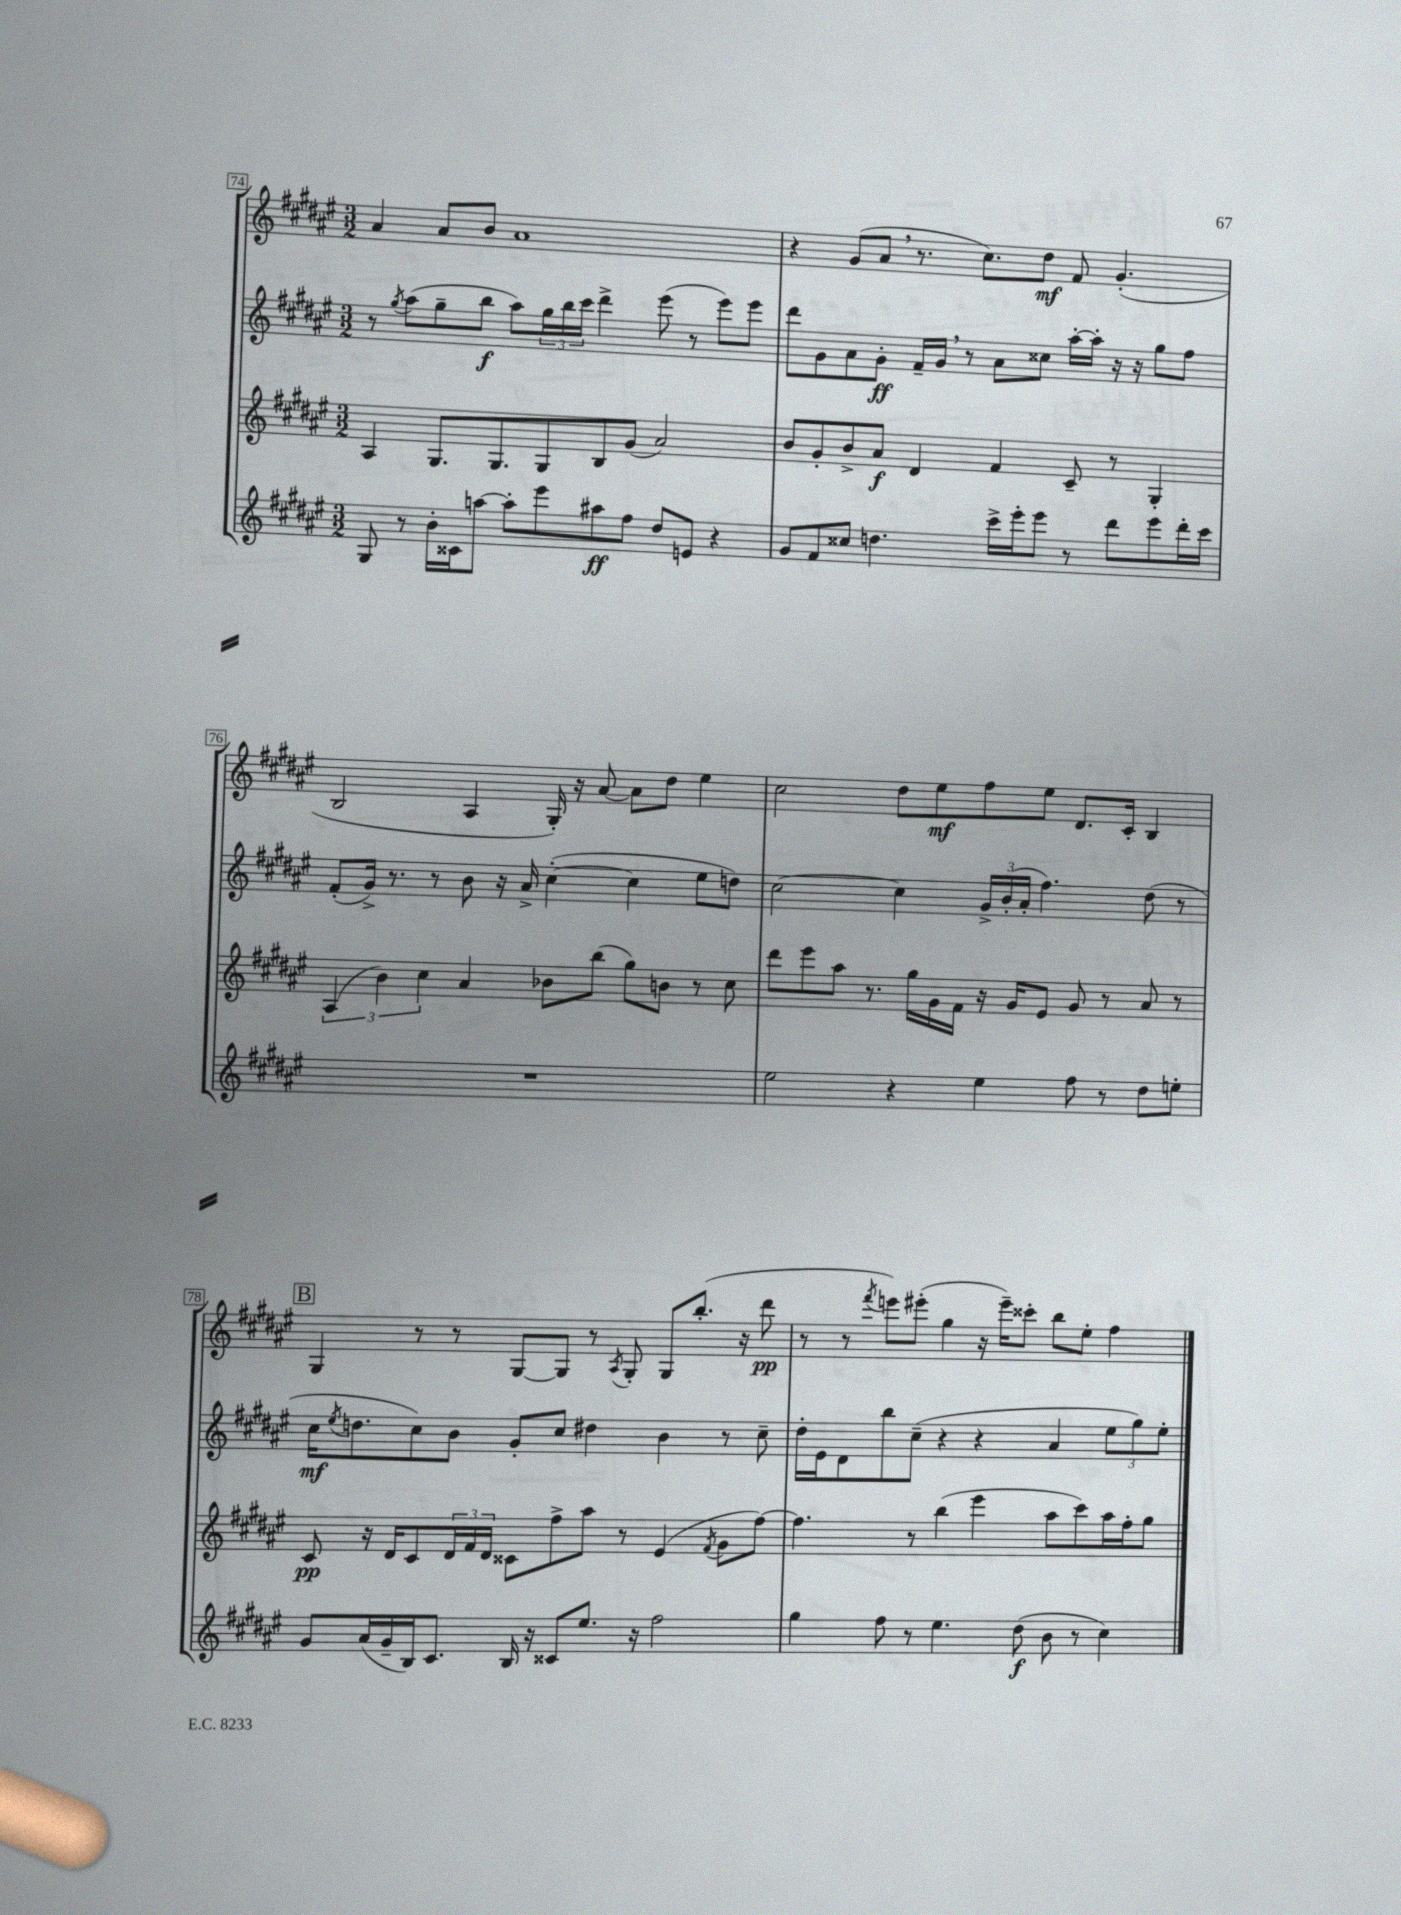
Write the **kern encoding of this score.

**kern	**kern	**kern	**kern
*staff4	*staff3	*staff2	*staff1
*clefG2	*clefG2	*clefG2	*clefG2
*k[f#c#g#d#a#e#]	*k[f#c#g#d#a#e#]	*k[f#c#g#d#a#e#]	*k[f#c#g#d#a#e#]
*M3/2	*M3/2	*M3/2	*M3/2
8G#/	4A#/	8r	4a#/
.	.	8qgg#/	.
8r	.	(8aa#\L	.
16b'\LL	8.G#/L	8gg#~\	8a#/L
16c##\J	.	.	.
[8aa\J	.	8bb\J	8b/J
.	8.G#/	.	.
8aa'\]L	.	8aa#\L)	1a#
8eee#\	8G#/	24gg#\L	.
.	.	24bb\	.
.	.	24ccc#\JJ	.
8aa#\	8B/	4ddd#^\	.
8ff#\J	(8g#/J	.	.
8dd#/L	2a#/)	(8eee#\	.
8e/J	.	8r	.
4r	.	8eee#\L)	.
.	.	8eee#\J	.
=	=	=	=
8g#/L	8b/L	8ddd#\L	4r
8f#/	8g#'/	8g#\	.
8cc##/J	8b^/	8a#\	(8g#/L
4.dd\	8a#/J	8g#'\J	8a#/J
.	4d#/	16f#~/LL	8.r
.	.	16g#/JJ	.
.	.	8r	.
.	.	.	8.cc#\L)
16ccc#^\LL	4f#/	8a#\L	.
16eee#'\J	.	.	.
8eee#\J	.	8cc##\J	8dd#\J
8r	8c#~/	[16aa#'\LL	8f#/
.	.	16aa#'\]JJ	.
8ddd#\L	8r	16r	(4.g#'/
.	.	16r	.
8eee#\	4G#'/	8gg#\L	.
16ddd#'\L	.	8ff#\J	.
16ccc#\JJ	.	.	.
=	=	=	=
1.r	(6A#/	(8f#'/L	2B/
.	.	16g#^/Jk)	.
.	6b\)	.	.
.	.	8.r	.
.	6cc#\	.	.
.	.	8r	.
.	4a#/	8b\	4A#/
.	.	16r	.
.	.	16a#^/	.
.	8b-\L	([4cc#'\	16G#'/)
.	.	.	16r
.	(8bb\J	.	[8a#/
.	8gg#\L)	4cc#\]	8a#\]L
.	8b\J	.	8dd#\J
.	8r	8ee#\L	4ee#\
.	8cc#\	8dd\J)	.
=	=	=	=
2ee#\	8ddd#\L	[2cc#\	2cc#\
.	8eee#\	.	.
.	8aa#\J	.	.
.	8.r	.	.
4r	.	4cc#\]	8dd#\L
.	16gg#\LL	.	.
.	16g#\	.	8ee#\
.	16f#\JJ	.	.
4ee#\	16r	24g#^/LL	8ff#\
.	.	(24b'/	.
.	16g#/LK	.	.
.	.	24a#'/JJ	.
.	8e#/J	4.ff#\)	8ee#\J
8ff#\	8g#/	.	8.d#/L
8r	8r	.	.
.	.	.	16c#'/Jk
8dd#\L	8a#/	(8dd#\	4B/
8ee'\J	8r	8r	.
=	=	=	=
8g#/L	8c#/	16cc#\LK	4G#/
.	.	8qee#/	.
.	.	8.dd\	.
(16a#/L	16r	.	.
16g#~/	16d#/LK	.	.
16B/J)	8c#/	8cc#\)	8r
8.c#/J	.	.	.
.	24d#/L	8b\J	8r
.	24f#/	.	.
.	24d#/JJ	.	.
16B/	8c##\L	8g#'/L	[8G#/L
16r	.	.	.
8c##/L	8ff#^\	8cc#/J	8G#/]J
8.ee#/J	8aa#\J	4dd#\	8r
.	.	.	8qA#/
.	8r	.	8G#'/
16r	.	.	.
2ff#\	(4e#/	4b\	8G#/L
.	.	.	(8.bb'/J
.	8qf#/	.	.
.	8g#\L	8r	.
.	.	.	16r
.	[8ff#\J)	8cc#~\	8ddd#\
=	=	=	=
4gg#\	4.ff#\]	16dd#'\LL	8r
.	.	16e#\J	.
.	.	8d#\	8r
.	.	.	8qfff#/
8ff#\	.	8bb\	8eee\L)
8r	8r	(8cc#~\J	(8eee#'\J
4.ee#\	(4bb\	4r	4gg#\
.	4eee#\	4r	16r
.	.	.	16eee#~\LK)
(8dd#\	.	.	8ccc##'\J
8b\	8aa#\L	4a#/	8bb\L
8r	8ccc#\)	.	8ee#'\J
4cc#\)	16aa#\L	12ee#\L	4ff#\
.	16ff#'\J	.	.
.	.	12gg#\)	.
.	8gg#\J	.	.
.	.	12ee#'\J	.
==	==	==	==
*-	*-	*-	*-
